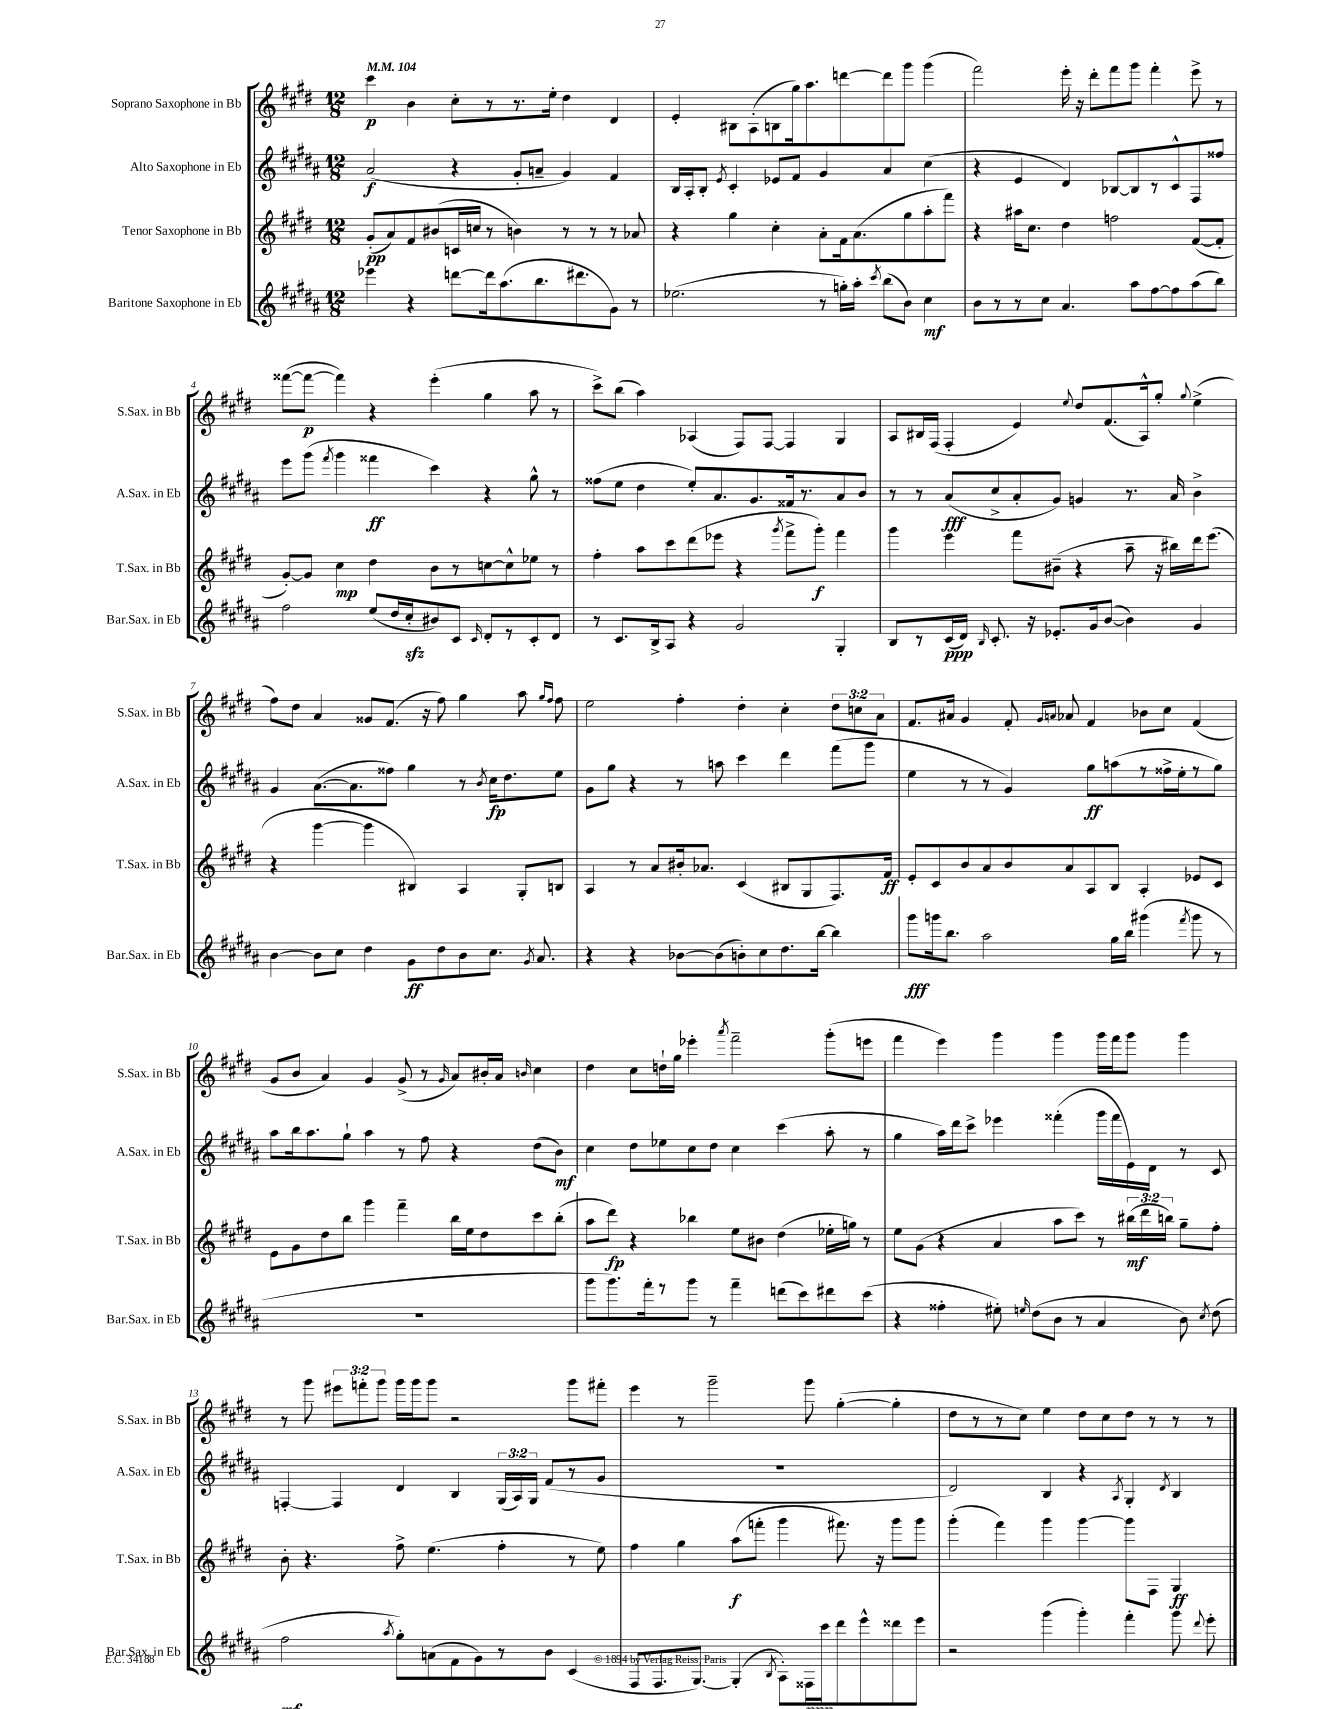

**kern	**kern	**kern	**kern
*staff4	*staff3	*staff2	*staff1
*clefG2	*clefG2	*clefG2	*clefG2
*k[f#c#g#d#a#]	*k[f#c#g#d#]	*k[f#c#g#d#a#]	*k[f#c#g#d#]
*M12/8	*M12/8	*M12/8	*M12/8
*MM104	*MM104	*MM104	*MM104
4eee-	(8g#'	(2a#	4ccc#
.	8a)	.	.
4r	8f#	.	4b
.	(8b#	.	.
[8ddd	16c	4r	8cc#'
.	16cc	.	.
16ddd]	8r	.	8r
(8.aa#	.	.	.
.	4b)	8g#'	8.r
8.bb	.	8a~	.
.	.	.	16ee'
.	8r	4g#)	4dd#
8.ddd#	.	.	.
.	8r	.	.
8g#)	8r	4f#	4d#
8r	8a-	.	.
=	=	=	=
(2.ee-	4r	16B	4e'
.	.	16A#'	.
.	.	8B'	.
.	.	8qe	.
.	4gg#	4c#'	8B#
.	.	.	(8A'
.	4cc#'	8e-	8B
.	.	8f#	16gg#)
.	.	.	8.aa
8r	8a'	4g#	.
16gg')	16f#	.	[8ddd
16aa#'	(8.a	.	.
8qccc#	.	.	.
(8bb	.	4a#	8ddd]
8b)	8gg#	.	8ggg#
4cc#	8aa'	(4cc#	(4ggg#
.	8fff#)	.	.
=	=	=	=
8b	4r	4r	2fff#)
8r	.	.	.
8r	16aa#	4e	.
.	8.cc#	.	.
8cc#	.	.	.
4.a#	4dd#	4d#)	16eee'
.	.	.	16r
.	.	.	8ddd#'
.	2ff	[8B-	8fff#
8aa#	.	8B-]	8ggg#
[8ff#	.	8r	4fff#'
8ff#]	.	8c#^^	.
(8aa#	([8f#	8F#	8eee^
8bb)	8f#']	8ff##	8r
=	=	=	=
2ff#	[8g#')	8eee	([8fff##
.	8g#]	(8ggg#	8fff##_
.	.	8qfff#	.
.	4cc#	4ggg#	4fff##])
(8ee	4dd#	4fff##	4r
16dd#	.	.	.
16cc#'	.	.	.
8b#)	8b	4ccc#)	(4eee'
8c#	8r	.	.
16qqc#	.	.	.
8d#'	[8cc	4r	4gg#
8r	8cc^^]	.	.
8c#'	8ee-	8gg#^^	8aa
8d#	8r	8r	8r
=	=	=	=
8r	4ff#'	(8ff##	8ccc#^)
8.c#	.	8ee	(8bb
.	8aa	4dd#	4aa)
16B^	.	.	.
8A#	8ccc#	.	.
4r	(8ddd#	8ee')	(4A-
.	8eee-	8.a#	.
2g#	4r	.	8F#)
.	.	8.g#	.
.	.	.	[8F#
.	8qggg#	.	.
.	8fff#^	16f##	4F#]
.	.	8.r	.
.	8ggg#')	.	.
4G#'	4fff#	8a#	4G#
.	.	8b	.
=	=	=	=
8B	4ggg#	8r	8A
8r	.	8r	16B#
.	.	.	(16F#
(16c#	4eee	(8a#	4F#'
16d#)	.	.	.
16qqB	.	.	.
8.c#'	.	8cc#^	.
.	8fff#	8a#'	4e)
16r	.	.	.
8.e-'	(8b#~	8g#)	.
.	.	.	8qqee
.	4r	4g	8dd#
16g#	.	.	.
([8b	.	.	(8.f#
4b])	8aa~	8.r	.
.	.	.	16A^^)
.	16r	.	8gg#'
.	16bb#)	16a#	.
.	.	.	8qqgg#
4g#	16ddd#	4b^	(4ee^
.	(8.eee	.	.
=	=	=	=
[4b	4r	4g#	8ff#)
.	.	.	8dd#
8b]	[4ggg#	([8.a#	4a
8cc#	.	.	.
.	.	8.a#]	.
4dd#	4ggg#]	.	8g##
.	.	8ff##)	(8.f#
8g#	4B#)	4gg#	.
.	.	.	16r
8dd#	.	.	8ff#)
8b	4A	8r	4gg#
.	.	8qb	.
8.cc#	.	16cc#	.
.	.	8.dd#	.
.	8G#'	.	8aa
8qg#	.	.	.
8.a#	.	.	.
.	.	.	16qqgg#
.	.	.	16qqff#
.	8B	8ee	8ff#
=	=	=	=
4r	4A	8g#	2ee
.	.	8gg#	.
4r	8r	4r	.
.	8a	.	.
[8b-	16b#'	8r	4ff#'
.	8.a-	.	.
(8b-]	.	8aa	.
8b')	(4c#	4ccc#	4dd#'
8cc#	.	.	.
8.dd#	8B#	4ddd#	4cc#'
.	8G#	.	.
[16bb	.	.	.
4bb]	8.F#)	(8fff#	12dd#
.	.	.	12cc
.	.	8ggg#	.
.	.	.	12a
.	16f#	.	.
=	=	=	=
8ggg#	8e'	4ee	8.f#
16ggg	8c#	.	.
8.bb	.	.	16a#
.	8b	8r	4g#
2aa#	8a	8r	.
.	8b	4g#)	8f#'
.	.	.	16qqg#
.	.	.	16qqa
.	8a	.	8a-
.	8A	8gg#	4f#
16gg#	8B	(8aa	.
16bb	.	.	.
(4ggg#	4A'	8r	8b-
.	.	16ff##^	8cc#
.	.	16ee'	.
8qfff#	.	.	.
8ggg#	8e-	8r	(4f#
8r	8c#	8gg#)	.
=	=	=	=
1.r	8e	8aa#	8g#
.	8g#	16bb	8b
.	.	8.aa#	.
.	8dd#	.	4a)
.	8bb	8gg#`	.
.	4ggg#	4aa#	4g#
.	4fff#~	8r	(8g#^
.	.	8ff#	8r
.	.	.	16qqg#
.	16bb	4r	8a)
.	16ee	.	.
.	8dd#	.	16b#'
.	.	.	16a
.	.	.	16qqb
.	8ccc#	(8dd#	4cc#
.	(8bb'	8b)	.
=	=	=	=
8ggg#	8aa	4cc#	4dd#
8.ggg#)	8ddd#)	.	.
.	4r	8dd#	8cc#
16fff#'	.	.	.
8r	.	8ee-	16dd`
.	.	.	16gg#
8ggg#	4bb-	8cc#	4eee-'
8r	.	8dd#	.
.	.	.	8qaaa
4fff#~	8ee	4cc#	2fff#~
.	8b#	.	.
(8ddd	(4dd#	(4ccc#	.
8ccc#)	.	.	.
8ddd#	16ee-'	8aa#'	(8ggg#'
.	16gg)	.	.
(8ccc#	8r	8r	8eee
=	=	=	=
4r	8ee	4gg#	4fff#
.	(8g#	.	.
4ff##'	4r	16aa#)	4eee)
.	.	16ddd#	.
.	.	8ccc#^	.
8ee#')	4a	4eee-	4ggg#
16qqee	.	.	.
(8dd#	.	.	.
8b	8aa	(4fff##'	4ggg#
8r	8ccc#)	.	.
4a#	8r	16ggg#	16ggg#
.	.	16fff##	16fff#
.	(24bb#	16e)	8ggg#
.	24ddd#	.	.
.	.	16d#	.
.	24bb)	.	.
8b)	8gg#~	8r	4ggg#
8qcc#	.	.	.
(8dd#	8ff#'	8c#	.
=	=	=	=
2ff#	8b'	[4F'	8r
.	4.r	.	8ggg#
.	.	4F]	12eee#
.	.	.	12fff'
.	.	.	12ggg#
8qaa#	.	.	.
8gg#')	8ff#^	4d#	16ggg#
.	.	.	16ggg#
(8a	(4.ee	.	8ggg#
8f#	.	4B	2r
8g#)	.	.	.
8r	4ff#'	(24G#	.
.	.	24A#)	.
.	.	24G#	.
8b	.	(8f#	.
(4c#	8r	8r	8ggg#
.	8ee)	8g#	8fff#'
=	=	=	=
8F#	4ff#	1.r	4eee
8.F#	.	.	.
.	4gg#	.	8r
[8.G#)	.	.	.
.	.	.	2ggg#~
(4G#']	(8aa	.	.
.	8fff'	.	.
8qB	.	.	.
8A#')	4ggg#	.	.
16F##	.	.	8ggg#
16ccc#	.	.	.
8ddd#	8.fff#)	.	([4gg#'
8eee^^	.	.	.
.	16r	.	.
8ddd##	8ggg#	.	4gg#']
8eee	8ggg#	.	.
=	=	=	=
2r	(4ggg#'	2d#)	8dd#
.	.	.	8r
.	4fff#)	.	8r
.	.	.	8cc#)
(4ggg#	4ggg#	4B	4ee
4ggg#')	[4ggg#	4r	8dd#
.	.	.	8cc#
.	.	8qA#	.
4fff#'	8ggg#]	4G#'	8dd#
.	8F#	.	8r
.	.	8qd#	.
8ggg#	4G#	4B	8r
8qqddd#	.	.	.
8eee'	.	.	8r
==	==	==	==
*-	*-	*-	*-
